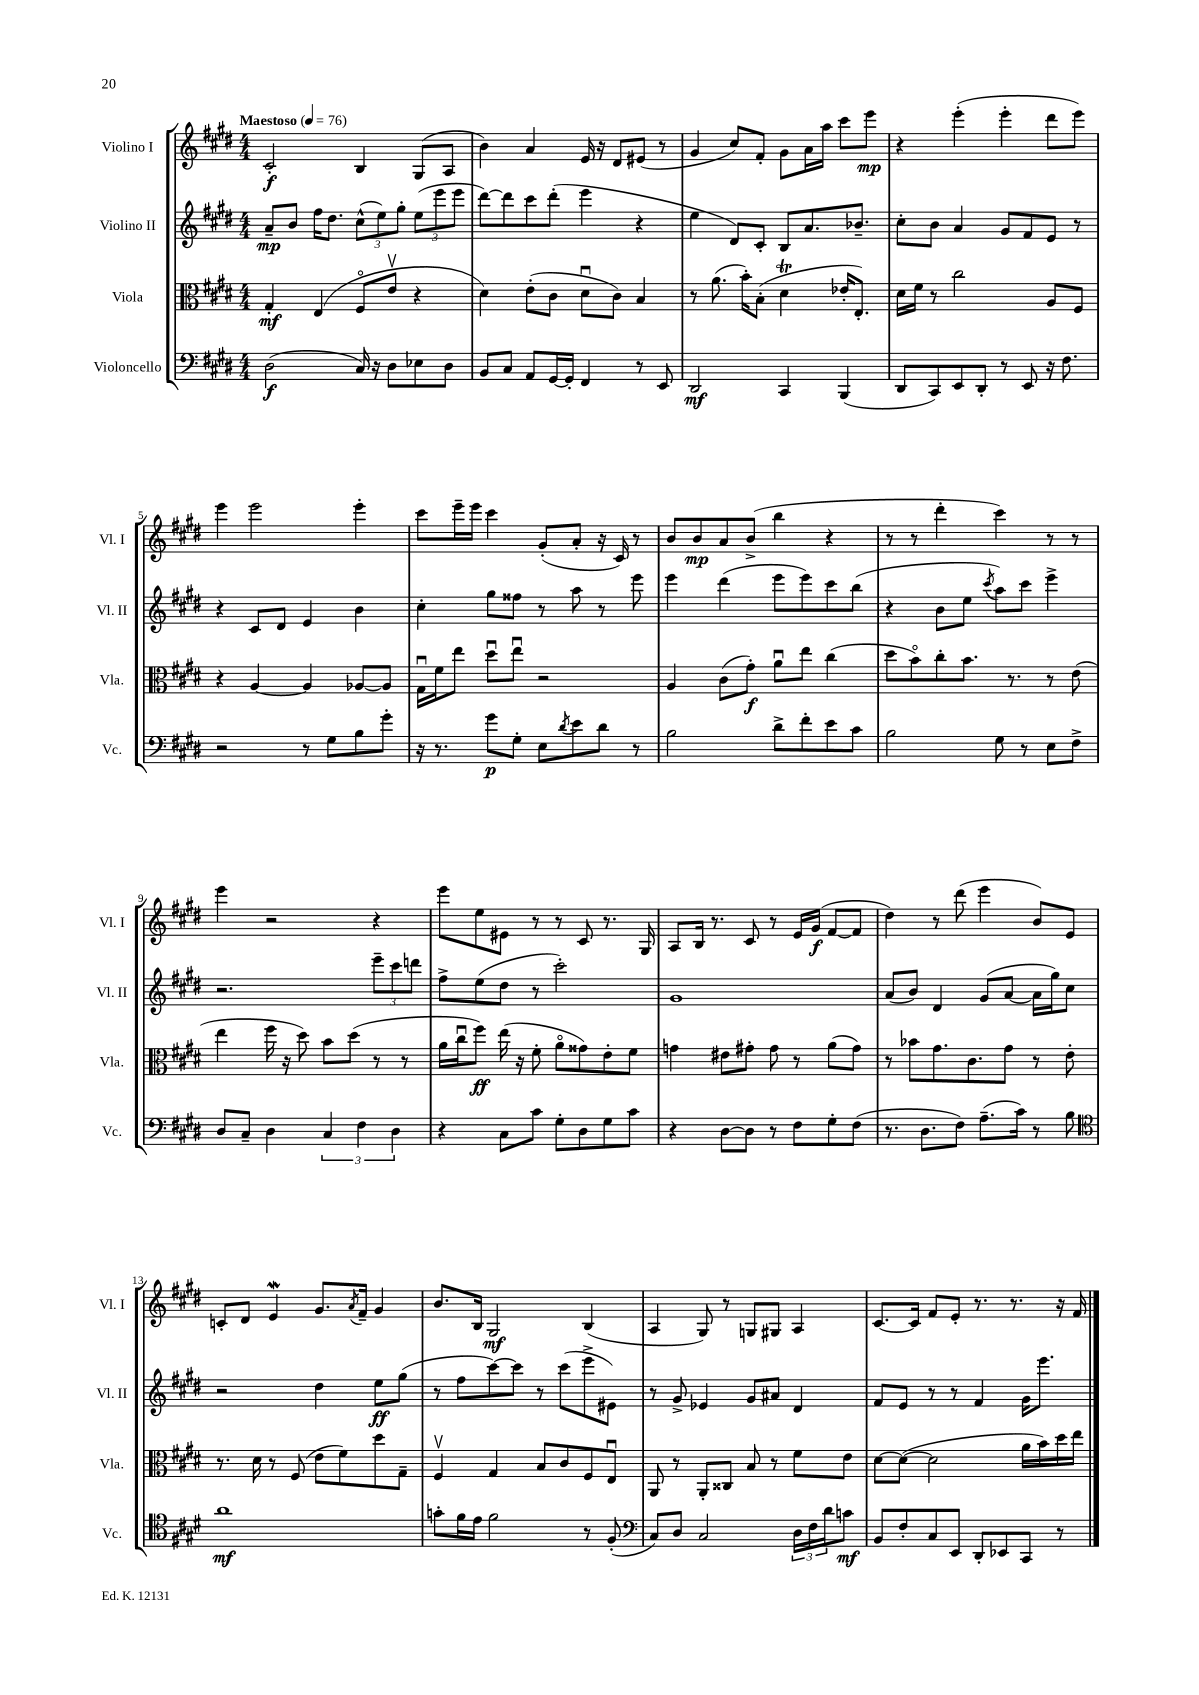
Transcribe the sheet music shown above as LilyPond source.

<<
\new StaffGroup <<
\new Staff = "s0" \with { instrumentName = "Violino I" shortInstrumentName = "Vl. I" } {
    \clef treble \key e \major \numericTimeSignature \time 4/4 \tempo "Maestoso" 4 = 76
    cis'2-.\f b4 gis8( a8 |
    b'4) a'4 e'16 r16 dis'8 eis'8( r8 |
    gis'4 cis''8) fis'8-. gis'8 a'16 a''16 cis'''8 e'''8\mp |
    r4 e'''4-.( e'''4-. dis'''8 e'''8) |
    e'''4 e'''2 e'''4-. |
    cis'''8 e'''16-- e'''16 cis'''4 gis'8-.( a'8-. r16 cis'16) r8 |
    b'8 b'8\mp a'8 b'8->( b''4 r4 |
    r8 r8 dis'''4-. cis'''4) r8 r8 |
    e'''4 r2 r4 |
    e'''8 e''8 eis'8 r8 r8 cis'8 r8. gis16 |
    a8 b16 r8. cis'8 r8 e'16 gis'16\f( fis'8~ fis'8 |
    dis''4) r8 dis'''8( e'''4 b'8) e'8 |
    c'8-. dis'8 e'4\mordent gis'8. \acciaccatura { a'8 } fis'16-- gis'4 |
    b'8. b16 gis2\mf b4( |
    a4 gis8) r8 g8 gis8 a4 |
    cis'8.~ cis'16 fis'8 e'8-. r8. r8. r16 fis'16 \bar "|." |
}
\new Staff = "s1" \with { instrumentName = "Violino II" shortInstrumentName = "Vl. II" } {
    \clef treble \key e \major \numericTimeSignature \time 4/4
    a'8--\mp b'8 fis''16 dis''8. \tuplet 3/2 { cis''8-^( e''8) gis''8-. } \tuplet 3/2 { e''8( e'''8 e'''8 } |
    dis'''8~) dis'''8 cis'''8 dis'''8-.( e'''4 r4 |
    e''4 dis'8) cis'8-. b8 a'8. bes'8.-- |
    cis''8-. b'8 a'4 gis'8 fis'8 e'8 r8 |
    r4 cis'8 dis'8 e'4 b'4 |
    cis''4-. gis''8 fisis''8 r8 a''8 r8 e'''8 |
    e'''4 dis'''4( e'''8 e'''8) cis'''8 b''8( |
    r4 b'8 e''8 \acciaccatura { cis'''8 } a''8) cis'''8 e'''4-> |
    r2. \tuplet 3/2 { e'''8-- cis'''8 d'''8 } |
    fis''8-> e''8( dis''8 r8 cis'''2-.) |
    gis'1 |
    a'8( b'8) dis'4 gis'8( a'8~ a'16 gis''16) cis''8 |
    r2 dis''4 e''8\ff gis''8( |
    r8 fis''8 cis'''8~) cis'''8 r8 cis'''8( e'''8-> eis'8) |
    r8 gis'8-> ees'4 gis'8 ais'8 dis'4 |
    fis'8 e'8 r8 r8 fis'4 gis'16 e'''8. \bar "|." |
}
\new Staff = "s2" \with { instrumentName = "Viola" shortInstrumentName = "Vla." } {
    \clef alto \key e \major \numericTimeSignature \time 4/4
    gis4-.\mf e4( fis8\flageolet e'8\upbow r4 |
    dis'4) e'8-.( cis'8 dis'8\downbow cis'8) b4 |
    r8 a'8.( b'16-.) b8-.( dis'4\trill ees'16-. e8.-.) |
    dis'16 fis'16 r8 cis''2 a8 fis8 |
    r4 a4~ a4 aes8~ aes8 |
    gis16\downbow fis'16 e''8 dis''8\downbow e''8\downbow r2 |
    a4 cis'8( gis'8-.\f) a'8\downbow e''8 cis''4( |
    dis''8 b'8\flageolet) cis''8-. b'8. r8. r8 e'8( |
    e''4 fis''16 r16 dis''8) b'8 dis''8( r8 r8 |
    a'16 cis''16\downbow fis''8\ff) e''16( r16 fis'8-. a'8\flageolet gisis'8) e'8-. fis'8 |
    g'4 eis'8 gis'8-. gis'8 r8 a'8( gis'8) |
    r8 bes'8 gis'8. cis'8. gis'8 r8 e'8-. |
    r8. dis'16 r8 fis8( e'8 fis'8) dis''8 gis8-- |
    fis4\upbow gis4 b8 cis'8 fis8 e8\downbow |
    a,8 r8 a,8-. cisis8 b8 r8 fis'8 e'8 |
    dis'8~ dis'8~( dis'2 a'16 b'16) dis''16 e''16 \bar "|." |
}
\new Staff = "s3" \with { instrumentName = "Violoncello" shortInstrumentName = "Vc." } {
    \clef bass \key e \major \numericTimeSignature \time 4/4
    dis2\f( cis16) r16 dis8 ees8 dis8 |
    b,8 cis8 a,8 gis,16~ gis,16-. fis,4 r8 e,8 |
    dis,2\mf cis,4 b,,4( |
    dis,8 cis,8) e,8 dis,8-. r8 e,8 r16 fis8. |
    r2 r8 gis8 b8 gis'8-. |
    r16 r8. gis'8\p gis8-. e8 \acciaccatura { dis'8 } e'8 dis'8 r8 |
    b2 dis'8-> fis'8-. e'8 cis'8 |
    b2 gis8 r8 e8 fis8-> |
    dis8 cis8-- dis4 \tuplet 3/2 { cis4 fis4 dis4 } |
    r4 cis8 cis'8 gis8-. dis8 gis8 cis'8 |
    r4 dis8~ dis8 r8 fis8 gis8-. fis8( |
    r8. dis8. fis8) a8.--( cis'16) r8 b8 |
    \clef tenor a'1\mf |
    g'8-. fis'16 e'16 fis'2 r8 fis8-.( |
    \clef bass cis8) dis8 cis2 \tuplet 3/2 { dis16 fis16 dis'16 } c'8\mf |
    b,8 fis8-. cis8 e,8 dis,8-. ees,8 cis,8 r8 \bar "|." |
}
>>
>>
